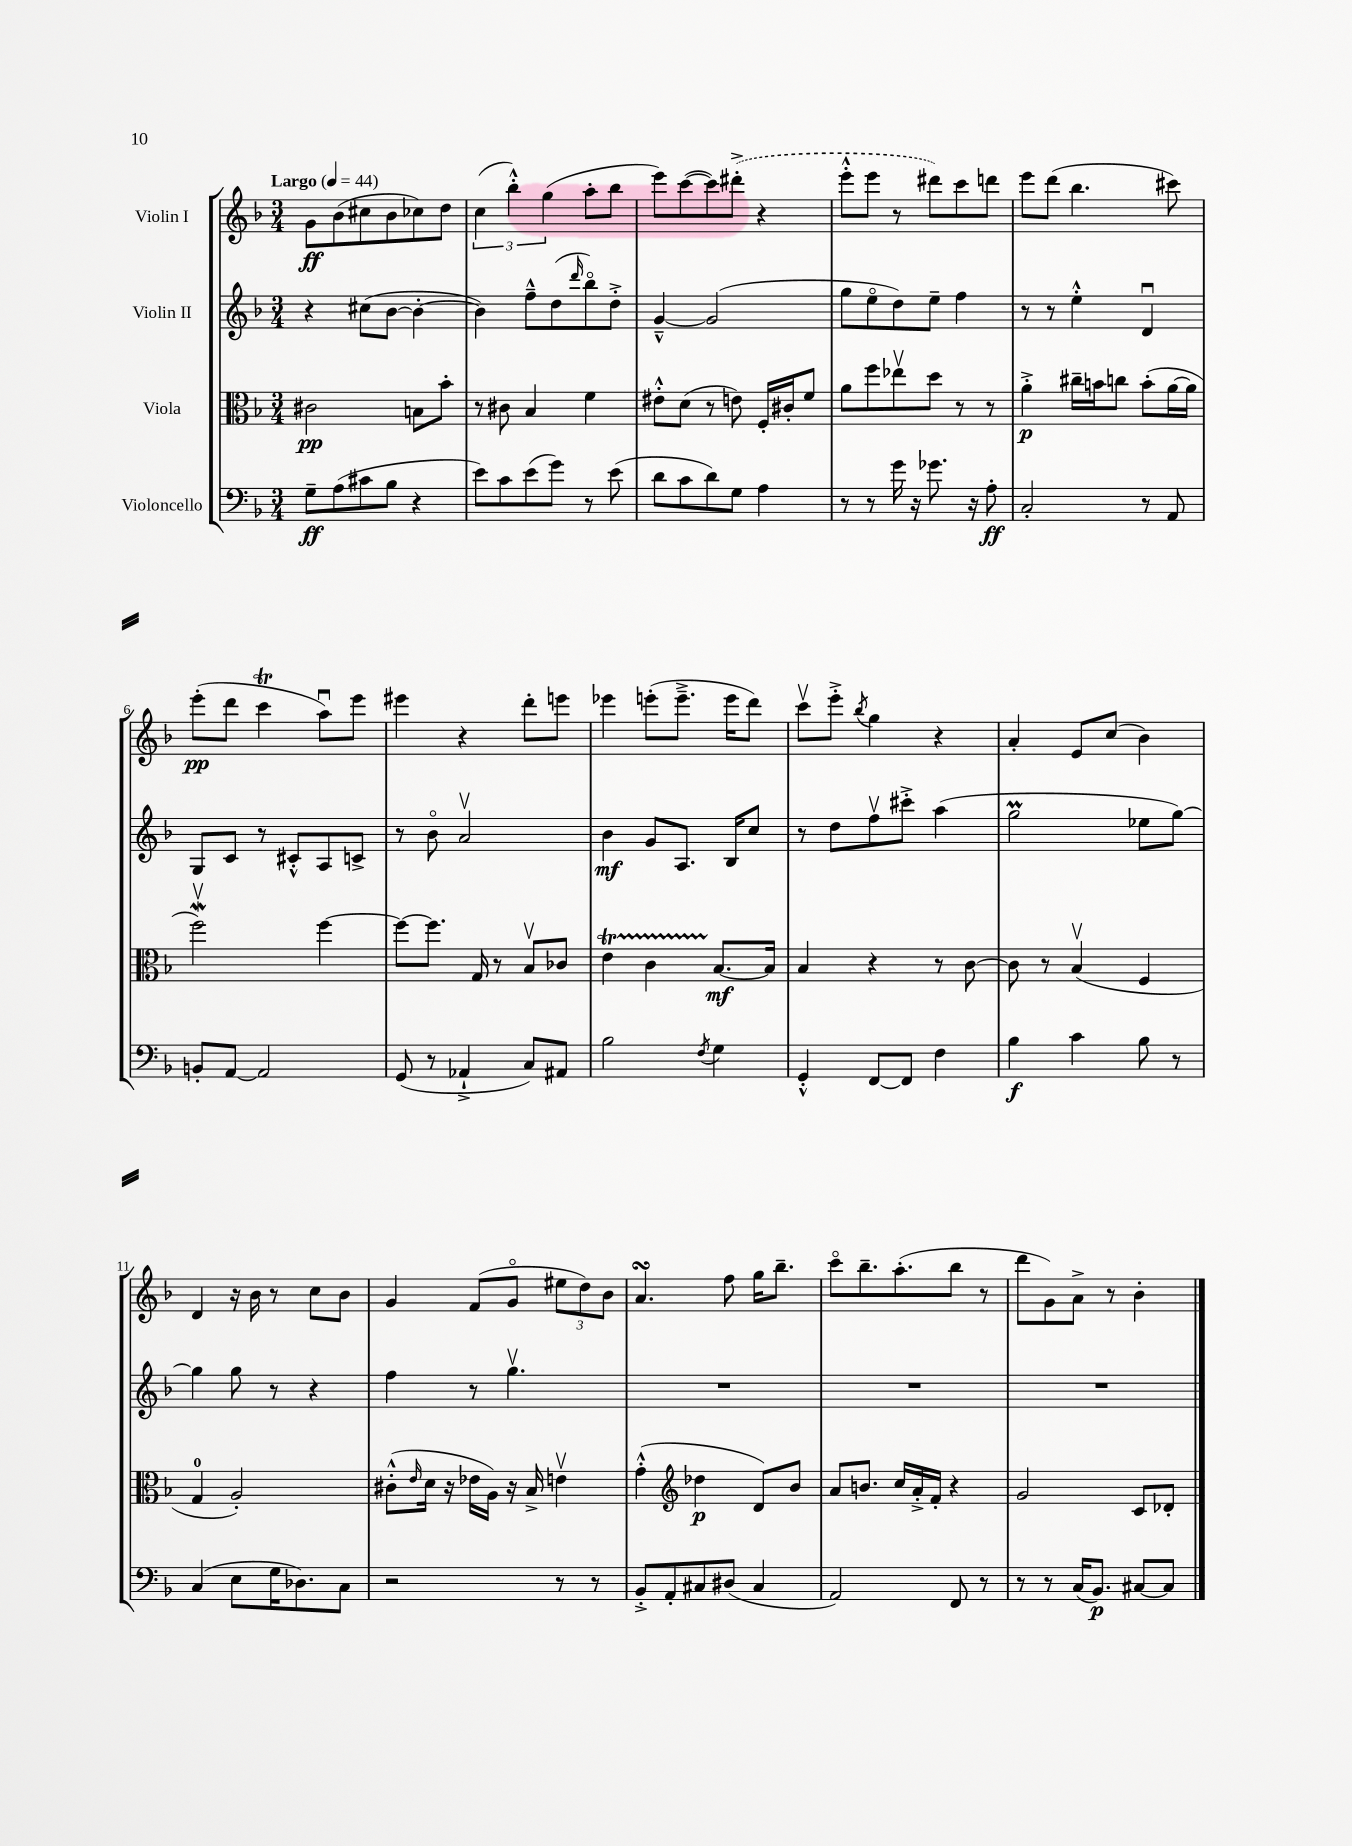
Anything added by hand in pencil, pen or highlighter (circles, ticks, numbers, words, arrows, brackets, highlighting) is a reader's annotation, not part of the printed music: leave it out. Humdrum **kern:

**kern	**dynam	**kern	**dynam	**kern	**dynam	**kern	**dynam
*part4	*part4	*part3	*part3	*part2	*part2	*part1	*part1
*staff4	*staff4	*staff3	*staff3	*staff2	*staff2	*staff1	*staff1
*I"Violoncello	*	*I"Viola	*	*I"Violin II	*	*I"Violin I	*
*clefF4	*	*clefC3	*	*clefG2	*	*clefG2	*
*k[b-]	*	*k[b-]	*	*k[b-]	*	*k[b-]	*
*M3/4	*	*M3/4	*	*M3/4	*	*M3/4	*
*MM44	*	*MM44	*	*MM44	*	*MM44	*
=1	=1	=1	=1	=1	=1	=1	=1
!	!	!	!	!	!	!LO:TX:a:B:t=Largo	!
8G~\L	ff	2c#X\	pp	4r	.	8g\L	ff
(8A\	.	.	.	.	.	(8b-\	.
8c#X\	.	.	.	(8cc#X\L	.	8cc#X\	.
8B-\J	.	.	.	[8b-\J	.	8b-\	.
4r	.	8Bn\L	.	4b-'\_	.	8cc-X\)	.
.	.	8b-'\J	.	.	.	8dd\J	.
=2	=2	=2	=2	=2	=2	=2	=2
8e\L)	.	8r	.	4b-\])	.	(6cc\	.
8c\	.	8c#X\	.	.	.	.	.
.	.	.	.	.	.	6bb-'^^\)	.
(8e\	.	4B-/	.	8ff~^^\L	.	.	.
.	.	.	.	.	.	(6gg\	.
8g\J)	.	.	.	(8dd\	.	.	.
.	.	.	.	16qqddd/	.	.	.
8r	.	4f\	.	8bb-\)	.	8aa'\L	.
(8e\	.	.	.	8dd'^\J	.	8bb-\J	.
=3	=3	=3	=3	=3	=3	=3	=3
8d\L	.	8e#X'^^\L	.	[4g~^^/	.	8eee\L)	.
8c\	.	(8d\J	.	.	.	([8ccc\	.
8d\)	.	8r	.	(2g/]	.	8ccc\])	.
8G\J	.	8en\)	.	.	.	(8ddd#X'^\J	.
4A\	.	16F'/LL	.	.	.	4r	.
.	.	16c#X'/J	.	.	.	.	.
.	.	8f/J	.	.	.	.	.
=4	=4	=4	=4	=4	=4	=4	=4
8r	.	8a\L	.	8gg\L	.	8eee'^^\L	.
8r	.	8ff\	.	8ee\	.	8eee\J	.
16g\	.	8ee-Xv\	.	8dd\)	.	8r	.
16r	.	.	.	.	.	.	.
8.g-X\	.	8dd\J	.	8ee~\J	.	8ddd#X\L)	.
.	.	8r	.	4ff\	.	8ccc\	.
16r	.	.	.	.	.	.	.
8A'\	ff	8r	.	.	.	8dddn\J	.
=5	=5	=5	=5	=5	=5	=5	=5
2C'/	.	4a'^\	p	8r	.	8eee\L	.
.	.	.	.	8r	.	(8ddd\J	.
.	.	16cc#X~\LL	.	4ee'^^\	.	4.bb-\	.
.	.	16bn\J	.	.	.	.	.
.	.	8ccn\J	.	.	.	.	.
8r	.	(8b'\L	.	4du/	.	.	.
8AA/	.	[16a\L	.	.	.	8ccc#X\)	.
.	.	16a\JJ]	.	.	.	.	.
!!LO:LB:g=z
=6	=6	=6	=6	=6	=6	=6	=6
8BBn'/L	.	2ffwv\)	.	8G/L	.	(8eee'\L	pp
[8AA/J	.	.	.	8c/J	.	8ddd\J	.
2AA/]	.	.	.	8r	.	4cccT\	.
.	.	.	.	8c#X'^^/L	.	.	.
.	.	[4ff\	.	8A/	.	8aau\L)	.
.	.	.	.	8cn^/J	.	8eee\J	.
=7	=7	=7	=7	=7	=7	=7	=7
(8GG/	.	8ff\L_	.	8r	.	4eee#X\	.
8r	.	8.ff\J]	.	8b-\	.	.	.
4AA-X`^/	.	.	.	2av/	.	4r	.
.	.	16G/	.	.	.	.	.
.	.	8r	.	.	.	.	.
8C/L)	.	8B-v/L	.	.	.	8ddd'\L	.
8AA#X/J	.	8c-X/J	.	.	.	8eeen\J	.
=8	=8	=8	=8	=8	=8	=8	=8
2B-\	.	4et\	.	4b-\	mf	4eee-X\	.
.	.	4cTTT\	.	8g/L	.	(8eeen'\L	.
.	.	.	.	8.A/J	.	8.eee~^\J	.
8qF/	.	.	.	.	.	.	.
4G\	.	[8.B-/L	mf	.	.	.	.
.	.	.	.	16B-/KL	.	16eee\KL	.
.	.	.	.	8cc/J	.	8ddd\J)	.
.	.	16B-/Jk]	.	.	.	.	.
=9	=9	=9	=9	=9	=9	=9	=9
4GG'^^/	.	4B-/	.	8r	.	8cccv\L	.
.	.	.	.	8dd\L	.	8eee'^\J	.
.	.	.	.	.	.	8qbb-/	.
[8FF/L	.	4r	.	8ffv\	.	4gg\	.
8FF/J]	.	.	.	8ccc#X'^\J	.	.	.
4F\	.	8r	.	(4aa\	.	4r	.
.	.	[8c\	.	.	.	.	.
=10	=10	=10	=10	=10	=10	=10	=10
4B-\	f	8c\]	.	2ggM\	.	4a'/	.
.	.	8r	.	.	.	.	.
4c\	.	(4B-v/	.	.	.	8e/L	.
.	.	.	.	.	.	(8cc/J	.
8B-\	.	4F/	.	8ee-X\L	.	4b-\)	.
8r	.	.	.	[8gg\J)	.	.	.
!!LO:LB:g=z
=11	=11	=11	=11	=11	=11	=11	=11
(4C/	.	4G/	.	4gg\]	.	4d/	.
8E\L	.	2A'/)	.	8gg\	.	16r	.
.	.	.	.	.	.	16b-\	.
16G\K	.	.	.	8r	.	8r	.
8.D-X\)	.	.	.	.	.	.	.
.	.	.	.	4r	.	8cc\L	.
8C\J	.	.	.	.	.	8b-\J	.
=12	=12	=12	=12	=12	=12	=12	=12
2r	.	(8c#X'^^\L	.	4ff\	.	4g/	.
.	.	16qqe/	.	.	.	.	.
.	.	16d\Jk	.	.	.	.	.
.	.	16r	.	.	.	.	.
.	.	16e-X\LL	.	8r	.	(8f/L	.
.	.	16A\JJ)	.	.	.	.	.
.	.	16r	.	4.ggv\	.	8g/J	.
.	.	16B-^/	.	.	.	.	.
8r	.	4env\	.	.	.	12ee#X\L	.
.	.	.	.	.	.	12dd\)	.
8r	.	.	.	.	.	.	.
.	.	.	.	.	.	12b-\J	.
=13	=13	=13	=13	=13	=13	=13	=13
8BB-'^/L	.	(4g'^^\	.	2.r	.	4.asSsS/	.
8AA'/	.	.	.	.	.	.	.
*	*	*clefG2	*	*	*	*	*
8C#X/	.	4dd-X\	p	.	.	.	.
(8D#X/J	.	.	.	.	.	8ff\	.
4C#/	.	8d/L)	.	.	.	16gg\KL	.
.	.	.	.	.	.	8.bb-~\J	.
.	.	8b-/J	.	.	.	.	.
=14	=14	=14	=14	=14	=14	=14	=14
2AA/)	.	8a/L	.	2.r	.	8ccc\L	.
.	.	8.bn/J	.	.	.	8.bb-~\	.
.	.	16cc/LL	.	.	.	(8.aa'\	.
.	.	16a'^/	.	.	.	.	.
.	.	16f'/JJ	.	.	.	.	.
8FF/	.	4r	.	.	.	8bb-\J	.
8r	.	.	.	.	.	8r	.
=15	=15	=15	=15	=15	=15	=15	=15
8r	.	2g/	.	2.r	.	8ddd\L	.
8r	.	.	.	.	.	8g\)	.
(16C/KL	.	.	.	.	.	8a^\J	.
8.BB-/J)	p	.	.	.	.	.	.
.	.	.	.	.	.	8r	.
[8C#X/L	.	8c/L	.	.	.	4b-'\	.
8C#/J]	.	8d-X'/J	.	.	.	.	.
==	==	==	==	==	==	==	==
*-	*-	*-	*-	*-	*-	*-	*-
